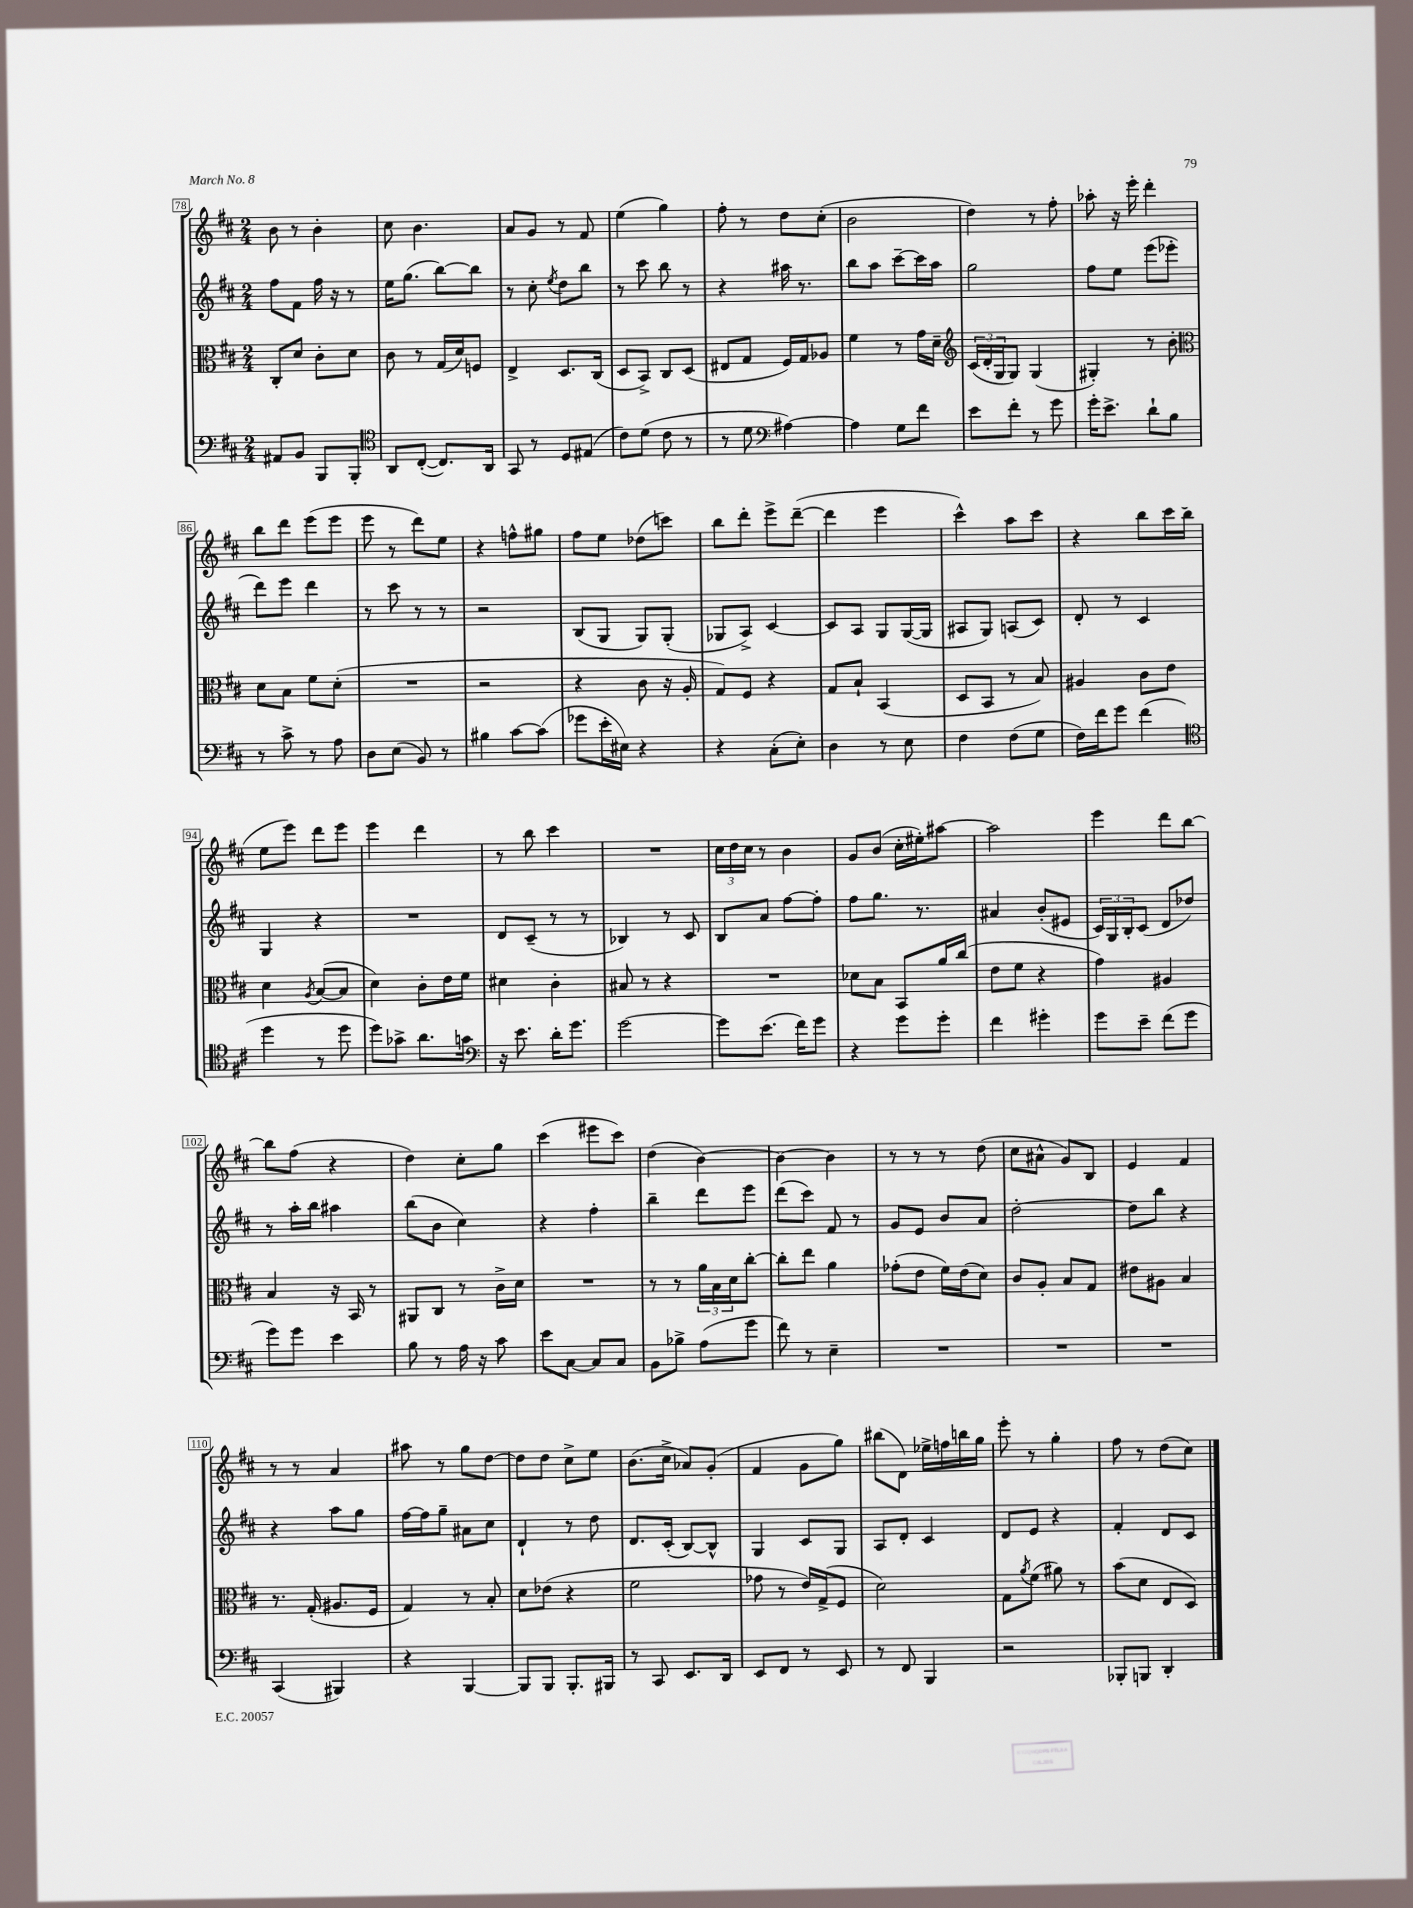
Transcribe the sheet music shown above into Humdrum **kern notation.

**kern	**kern	**kern	**kern
*part4	*part3	*part2	*part1
*staff4	*staff3	*staff2	*staff1
*clefF4	*clefC3	*clefG2	*clefG2
*k[f#c#]	*k[f#c#]	*k[f#c#]	*k[f#c#]
*M2/4	*M2/4	*M2/4	*M2/4
=78	=78	=78	=78
8AA#X/L	8C#'/L	8ff#\L	8b\
8BB/J	8d/J	8f#\J	8r
8BBB/L	8c#'\L	16ff#\	4b'\
.	.	16r	.
8BBB'/J	8d\J	8r	.
=79	=79	=79	=79
*clefC4	*	*	*
8AA/L	8c#\	16ee\KL	8cc#\
.	.	(8.gg\J	.
([8C#'/J	8r	.	4.b\
8.C#/L])	(16G/LL	[8bb\L)	.
.	16d/J)	.	.
.	8Fn/J	8bb\J]	.
16AA/Jk	.	.	.
=80	=80	=80	=80
8GG/	4E^/	8r	8a/L
8r	.	8cc#'\	8g/J
.	.	8qee/	.
8D/L	8.D/L	8dd\L	8r
(8E#X/J	.	8bb\J	8f#/
.	(16C#/Jk	.	.
=81	=81	=81	=81
8c#\L)	8D/L	8r	(4ee\
(8d\J	8BB^/J)	8ccc#\	.
8c#\	8C#/L	8bb\	4gg\)
8r	(8D/J	8r	.
=82	=82	=82	=82
8r	8E#X/L	4r	8ff#'\
8d\	8G/J	.	8r
*clefF4	*	*	*
[4A#X\)	16F#/LL)	16aa#X\	8dd\L
.	16G/J	8.r	.
.	8A-X/J	.	(8cc#'\J
=83	=83	=83	=83
4A#\]	4f#\	8bb\L	2b\
.	.	8aa\J	.
8G\L	8r	[8ccc#~\L	.
8f#\J	16g\LL	16ccc#\L]	.
.	16d~\JJ	16aa\JJ	.
=84	=84	=84	=84
*	*clefG2	*	*
8e\L	(24c#/LL	2gg\	4dd\)
.	24d'/	.	.
.	24G/J	.	.
8f#'\J	8G/J)	.	.
8r	(4G/	.	8r
8g\	.	.	8ff#'\
=85	=85	=85	=85
16g'\KL	4G#X'/)	8ff#\L	8aa-X'\
8.e^\J	.	.	.
.	.	8ee\J	16r
.	.	.	16eee'\
8d`\L	8r	(8eee\L	4ddd'\
8B\J	8b'\	8eee-X'\J	.
!!LO:LB:g=z
=86	=86	=86	=86
*	*clefC3	*	*
8r	8d\L	8ddd\L)	8bb\L
8c#^\	8B\J	8eee\J	8ddd\J
8r	8f#\L	4ddd\	(8eee\L
8A\	(8d'\J	.	8eee\J
=87	=87	=87	=87
8D\L	2r	8r	8eee\
(8E\J	.	8ccc#\	8r
8BB/)	.	8r	8ddd\L)
8r	.	8r	8ee\J
=88	=88	=88	=88
4B#X\	2r	2r	4r
[8c#\L	.	.	8ffn^^\L
(8c#\J]	.	.	8gg#X\J
=89	=89	=89	=89
8g-X\L	4r	(8B/L	8ff#\L
16e'\L	.	8G/J	8ee\J
16E#X\JJ)	.	.	.
4r	8c#\	8G/L)	(8dd-X\L
.	16r	(8G'/J	8cccn\J)
.	16A'/	.	.
=90	=90	=90	=90
4r	8G/L)	8G-X/L	8bb\L
.	8F#/J	8A^/J)	8ddd'\J
(8C#'\L	4r	[4c#/	8eee^\L
8E'\J)	.	.	([8ddd~\J
=91	=91	=91	=91
4D\	8G/L	8c#/L]	4ddd\]
.	8B`/J	8A/J	.
8r	(4BB/	8G/L	4eee\
8E\	.	([16G/L	.
.	.	16G/JJ]	.
=92	=92	=92	=92
4F#\	8D/L	8A#X/L	4ccc#^^\)
.	8BB/J	8G/J)	.
(8F#\L	8r	(8An/L	8aa\L
8G\J	8B/)	8c#/J)	8ccc#\J
=93	=93	=93	=93
16F#\LL)	4A#X/	8d'/	4r
16f#\J	.	.	.
8g\J	.	8r	.
(4f#\	8c#\L	4c#/	8bb\L
.	8e\J	.	16ccc#\L
.	.	.	(16bb\JJ
!!LO:LB:g=z
=94	=94	=94	=94
*clefC4	*	*	*
4dd\	4d\	4G/	8ee\L
.	.	.	8eee\J)
.	8qA/	.	.
8r	([8B/L	4r	8ddd\L
8dd\	8B/J]	.	8eee\J
=95	=95	=95	=95
8dd\L)	4d\)	2r	4eee\
8g-X^\J	.	.	.
8.a\L	8c#'\L	.	4ddd\
.	16e\L	.	.
16gn\Jk	16f#\JJ	.	.
=96	=96	=96	=96
*clefF4	*	*	*
16r	4d#X\	8d/L	8r
8.e\	.	.	.
.	.	(8c#~/J	8bb\
16d'\KL	4c#'\	8r	4ccc#\
8.g\J	.	.	.
.	.	8r	.
=97	=97	=97	=97
[2g\	8B#X/	4B-X/)	2r
.	8r	.	.
.	4r	8r	.
.	.	8c#/	.
=98	=98	=98	=98
8g\L]	2r	8B/L	24cc#\LL
.	.	.	24dd\
.	.	.	24cc#\JJ
(8.e\J	.	8a/J	8r
.	.	[8ff#\L	4b\
16f#\KL)	.	.	.
8g\J	.	8ff#'\J]	.
=99	=99	=99	=99
4r	8d-X\L	8ff#\L	8g/L
.	8B\J	8.gg\J	(8b/J
8g\L	8BB/L	.	16cc#'\LL
.	.	8.r	16ee#X'\J)
8g'\J	16a/L	.	[8aa#X\J
.	(16cc#/JJ	.	.
=100	=100	=100	=100
4f#\	8e\L	4a#X/	2aa#\]
.	8f#\J	.	.
4g#X'\	4r	(8b'/L	.
.	.	8e#X/J	.
=101	=101	=101	=101
8g\L	4g\)	24c#/LL)	4eee\
.	.	24G/	.
.	.	24B'/J	.
8e~\J	.	(8c#/J	.
(8f#\L	4A#X/	8d/L	8ddd\L
8g\J	.	8dd-X/J)	[8bb\J
!!LO:LB:g=z
=102	=102	=102	=102
8g\L)	4B/	8r	8bb\L]
8g\J	.	16aa'\LL	(8ff#\J
.	.	16bb\JJ	.
4e\	16r	4aa#X\	4r
.	16BB/	.	.
.	8r	.	.
=103	=103	=103	=103
8B\	8AA#X/L	(8bb\L	4dd\)
8r	8C#/J	8b\J	.
16A\	8r	4cc#\)	8cc#'\L
16r	.	.	.
8c#\	16c#^\LL	.	8gg\J
.	16d\JJ	.	.
=104	=104	=104	=104
8e\L	2r	4r	(4ccc#\
[8C#\J	.	.	.
8C#/L]	.	4ff#'\	8eee#X\L
8C#/J	.	.	8ccc#\J)
=105	=105	=105	=105
8BB\L	8r	4bb~\	(4dd\
8B-X^\J	8r	.	.
(8A\L	24a\LL	8ddd\L	[4b\)
.	24B\	.	.
.	24d\J	.	.
8g\J	[8cc#'\J	8eee\J	.
=106	=106	=106	=106
8f#\)	8cc#'\L]	(8ddd\L	4b\_
8r	8ee\J	8ccc#\J)	.
4E~\	4a\	8f#/	4b\]
.	.	8r	.
=107	=107	=107	=107
2r	(8g-X'\L	8g/L	8r
.	8e\J	8e/J	8r
.	16f#\LL)	8b/L	8r
.	(16e\J	.	.
.	8d\J)	8a/J	(8dd\
=108	=108	=108	=108
2r	8c#/L	[2dd'\	8cc#\L
.	8A'/J	.	8a#X^^\J
.	8B/L	.	8g/L)
.	8G/J	.	8B/J
=109	=109	=109	=109
2r	8e#X\L	8dd\L]	4e/
.	8A#X\J	8bb\J	.
.	4B/	4r	4f#/
!!LO:LB:g=z
=110	=110	=110	=110
(4CC#/	8.r	4r	8r
.	.	.	8r
.	(16G'/	.	.
4BBB#X/)	8.A#X/L	8aa\L	4a/
.	.	8gg\J	.
.	16F#/Jk	.	.
=111	=111	=111	=111
4r	4G/)	[16ff#\LL	8aa#X\
.	.	16ff#\J]	.
.	.	8gg~\J	8r
[4BBB/	8r	8a#X\L	8gg\L
.	8B'/	8cc#\J	[8dd\J
=112	=112	=112	=112
8BBB/L]	8d\L	4d`/	8dd\L]
8BBB/J	(8e-X\J	.	8dd\J
8.BBB'/L	4r	8r	8cc#^\L
.	.	8dd\	8ee\J
16BBB#X/Jk	.	.	.
=113	=113	=113	=113
8r	2f#\	8.d/L	(8.b\L
8CC#/	.	.	.
.	.	(16c#'/Jk	16cc#^\Jk
8.EE/L	.	[8B/L)	8a-X/L)
.	.	8B^^/J]	(8g'/J
16DD/Jk	.	.	.
=114	=114	=114	=114
8EE/L	8g-X\	4G/	4f#/
8FF#/J	8r	.	.
8r	16e/LL)	8c#/L	8g\L
.	(16G^/J	.	.
8EE/	8F#/J	8G/J	8gg\J)
=115	=115	=115	=115
8r	2d\)	8A/L	(8bb#X\L
8FF#/	.	8d'/J	8d\J)
4BBB/	.	4c#/	16ee-X^\LL
.	.	.	16ffn\
.	.	.	16bbn\
.	.	.	16gg\JJ
=116	=116	=116	=116
2r	8G\L	8d/L	8eee'\
.	8qa/	.	.
.	(8f#\J	8e/J	8r
.	8a#X\)	4r	4gg'\
.	8r	.	.
=117	=117	=117	=117
8BBB-X'/L	(8b\L	4f#'/	8ff#\
8BBBn/J	8d\J	.	8r
4DD'/	8E/L	8d/L	(8dd\L
.	8D/J)	8c#/J	8cc#\J)
==	==	==	==
*-	*-	*-	*-
